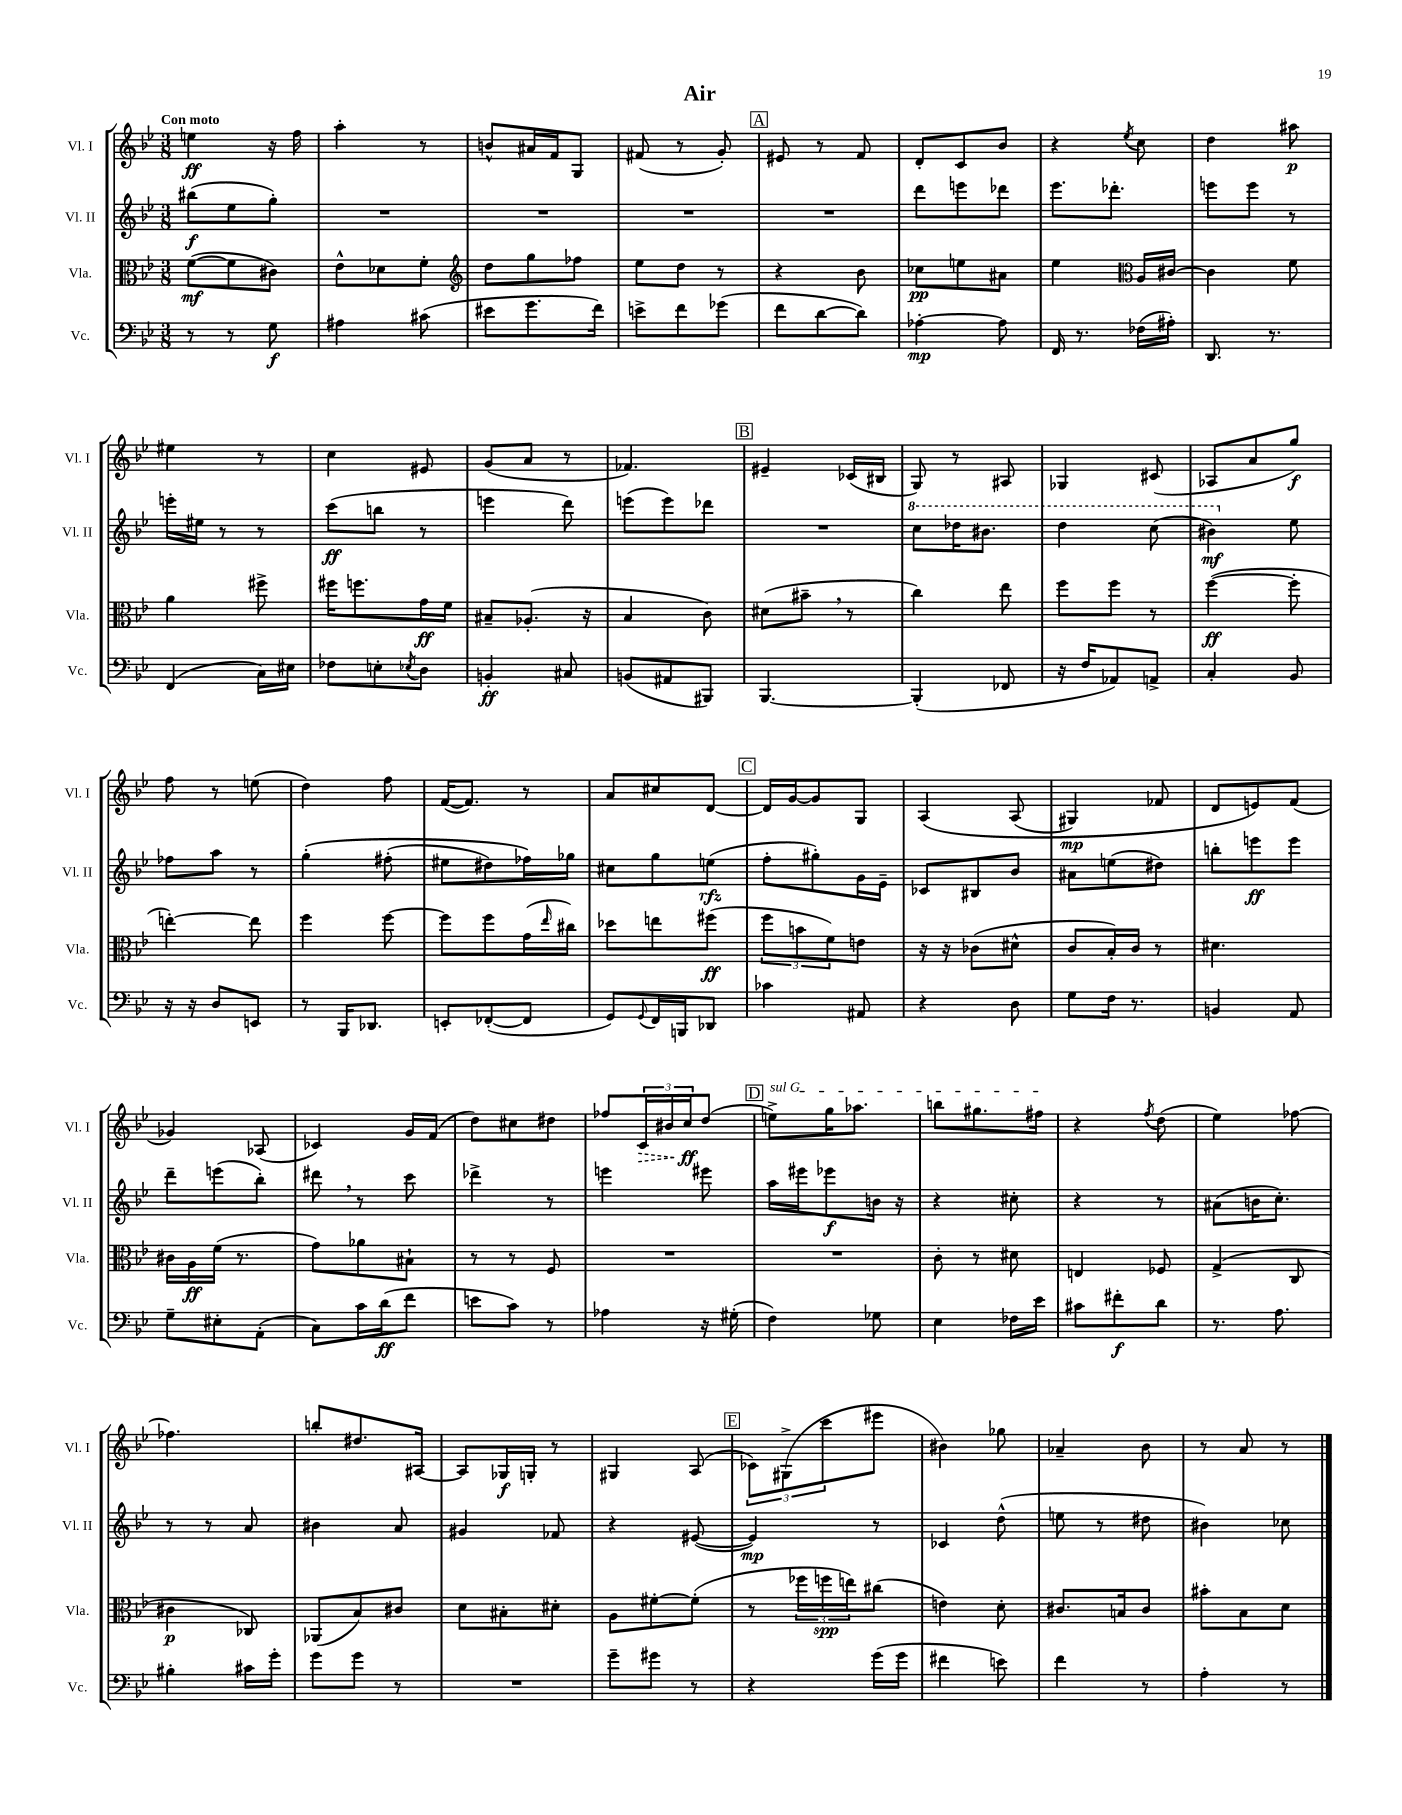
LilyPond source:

\header { title = "Air" }
<<
\new StaffGroup <<
\new Staff = "s0" \with { instrumentName = "Vl. I" shortInstrumentName = "Vl. I" } {
    \clef treble \key bes \major \numericTimeSignature \time 3/8 \tempo "Con moto"
    e''4\ff r16 f''16 |
    a''4-. r8 |
    b'8-^ ais'16 f'16 g8 |
    fis'8( r8 g'8-.) |
    \mark \markup { \box "A" } eis'8 r8 f'8 |
    d'8-. c'8 bes'8 |
    r4 \acciaccatura { ees''8 } c''8 |
    d''4 ais''8\p |
    eis''4 r8 |
    c''4 eis'8 |
    g'8( a'8 r8 |
    fes'4.) |
    \mark \markup { \box "B" } eis'4-- ces'16( bis16 |
    g8) r8 ais8 |
    ges4 cis'8( |
    aes8 a'8 g''8\f) |
    f''8 r8 e''8( |
    d''4) f''8 |
    f'16~( f'8.) r8 |
    a'8 cis''8 d'8~ |
    \mark \markup { \box "C" } d'16 g'16~ g'8 g8 |
    a4\( a8( |
    gis4\mp) fes'8 |
    d'8 e'8\) f'8( |
    ges'4) aes8( |
    ces'4) g'16 f'16( |
    d''8) cis''8 dis''8 |
    fes''8 \tuplet 3/2 { \once \override Hairpin.style = #'dashed-line c'16\> bis'16 c''16\ff\! } d''8( |
    \mark \markup { \box "D" } \once \override TextSpanner.bound-details.left.text = \markup { \italic "sul G" } e''8->\startTextSpan) g''16 aes''8. |
    b''8 gis''8. fis''16\stopTextSpan |
    r4 \acciaccatura { f''8 } d''8( |
    ees''4) fes''8~ |
    fes''4. |
    b''8-. dis''8. ais16~ |
    ais8 ges16\f g16-. r8 |
    gis4 a8( |
    \mark \markup { \box "E" } \tuplet 3/2 { ces'8) gis8->( c'''8 } eis'''8 |
    bis'4) ges''8 |
    aes'4-- bes'8 |
    r8 a'8 r8 \bar "|." |
}
\new Staff = "s1" \with { instrumentName = "Vl. II" shortInstrumentName = "Vl. II" } {
    \clef treble \key bes \major \numericTimeSignature \time 3/8
    bis''8\f( ees''8 g''8-.) |
    R4. |
    R4. |
    R4. |
    \mark \markup { \box "A" } R4. |
    d'''8 e'''8 des'''8 |
    ees'''8. des'''8.-. |
    e'''8 e'''8 r8 |
    e'''16-. eis''16 r8 r8 |
    c'''8\ff( b''8 r8 |
    e'''4 d'''8) |
    e'''8( e'''8) des'''8 |
    \mark \markup { \box "B" } R4. |
    \ottava #1 c'''8 des'''16 bis''8. |
    d'''4 c'''8( |
    bis''4\mf) \ottava #0 ees''8 |
    fes''8 a''8 r8 |
    g''4-.\( fis''8-.( |
    eis''8 dis''8) fes''16\) ges''16 |
    cis''8 g''8 e''8\rfz( |
    \mark \markup { \box "C" } f''8-. gis''8-.) g'16 ees'16-- |
    ces'8 bis8 bes'8 |
    ais'8 e''8( dis''8) |
    b''8-. e'''8\ff e'''8 |
    d'''8-- e'''8( bes''8-.) |
    dis'''8 \breathe r8 c'''8 |
    des'''4-> r8 |
    e'''4 eis'''8 |
    \mark \markup { \box "D" } a''16 eis'''16 ees'''8\f b'16 r16 |
    r4 cis''8-. |
    r4 r8 |
    ais'8( b'16 c''8.-.) |
    r8 r8 a'8 |
    bis'4 a'8 |
    gis'4 fes'8 |
    r4 eis'8~( |
    \mark \markup { \box "E" } eis'4\mp) r8 |
    ces'4 d''8-^( |
    e''8 r8 dis''8 |
    bis'4) ces''8 \bar "|." |
}
\new Staff = "s2" \with { instrumentName = "Vla." shortInstrumentName = "Vla." } {
    \clef alto \key bes \major \numericTimeSignature \time 3/8
    f'8~\mf( f'8 cis'8) |
    ees'8-^ des'8 f'8-. |
    \clef treble d''8 g''8 fes''8 |
    ees''8 d''8 r8 |
    \mark \markup { \box "A" } r4 bes'8 |
    ces''8\pp e''8 ais'8 |
    ees''4 \clef alto a16 cis'16~ |
    cis'4 f'8 |
    a'4 fis''8-> |
    fis''16 f''8. g'16\ff f'16 |
    bis8-- aes8.-.( r16 |
    bes4 c'8) |
    \mark \markup { \box "B" } dis'8( bis'8-- \breathe r8 |
    c''4) ees''8 |
    f''8 f''8 r8 |
    f''4~\ff( f''8-. |
    e''4~-.) e''8 |
    f''4 f''8~ |
    f''8 f''8 g'16( \grace { ees''16 } cis''16) |
    des''8 e''8 fis''8\ff( |
    \mark \markup { \box "C" } \tuplet 3/2 { f''8 b'8 f'8) } e'8 |
    r16 r16 ces'8( dis'8-^ |
    c'8 bes16-.) c'16 r8 |
    dis'4. |
    cis'16 a16\ff f'16( r8. |
    g'8) aes'8 bis8-! |
    r8 r8 f8 |
    R4. |
    \mark \markup { \box "D" } R4. |
    c'8-. r8 dis'8 |
    e4 fes8 |
    g4->( c8 |
    cis'4\p ces8) |
    aes,8( bes8) cis'8 |
    d'8 bis8-. dis'8-. |
    a8 fis'8~-. fis'8-.( |
    \mark \markup { \box "E" } r8 \tuplet 3/2 { fes''16 f''16\spp e''16) } cis''8( |
    e'4) d'8-. |
    cis'8. b16 cis'8 |
    bis'8-. bes8 d'8 \bar "|." |
}
\new Staff = "s3" \with { instrumentName = "Vc." shortInstrumentName = "Vc." } {
    \clef bass \key bes \major \numericTimeSignature \time 3/8
    r8 r8 g8\f |
    ais4 cis'8( |
    eis'8 g'8. f'16) |
    e'8-> f'8 ges'8( |
    \mark \markup { \box "A" } f'8 d'8~ d'8) |
    aes4~-.\mp aes8 |
    f,16 r8. fes16( ais16-.) |
    d,8. r8. |
    f,4( c16) eis16 |
    fes8 e8-. \acciaccatura { ees8 } d8 |
    b,4-.\ff cis8 |
    b,8( ais,8 bis,,8) |
    \mark \markup { \box "B" } bes,,4.~ |
    bes,,4-.( fes,8 |
    r16 f16 aes,8) a,8-> |
    c4-. bes,8 |
    r16 r16 d8 e,8 |
    r8 bes,,16 des,8. |
    e,8-. fes,8~-.( fes,8 |
    g,8) \appoggiatura { g,8 } f,16 b,,16 des,8 |
    \mark \markup { \box "C" } ces'4 ais,8 |
    r4 d8 |
    g8 f16 r8. |
    b,4 a,8 |
    g8-- eis8-. a,8-.( |
    c8) c'16 d'16\ff( f'8 |
    e'8 c'8) r8 |
    aes4 r16 gis16-.( |
    \mark \markup { \box "D" } f4) ges8 |
    ees4 fes16 ees'16 |
    cis'8 fis'8-.\f d'8 |
    r8. a8. |
    bis4-. cis'16 g'16-. |
    g'8 g'8 r8 |
    R4. |
    g'8-- gis'8 r8 |
    \mark \markup { \box "E" } r4 g'16( g'16 |
    fis'4 e'8) |
    f'4 r8 |
    a4-. r8 \bar "|." |
}
>>
>>
\layout { \context { \Score \remove "Bar_number_engraver" } }
